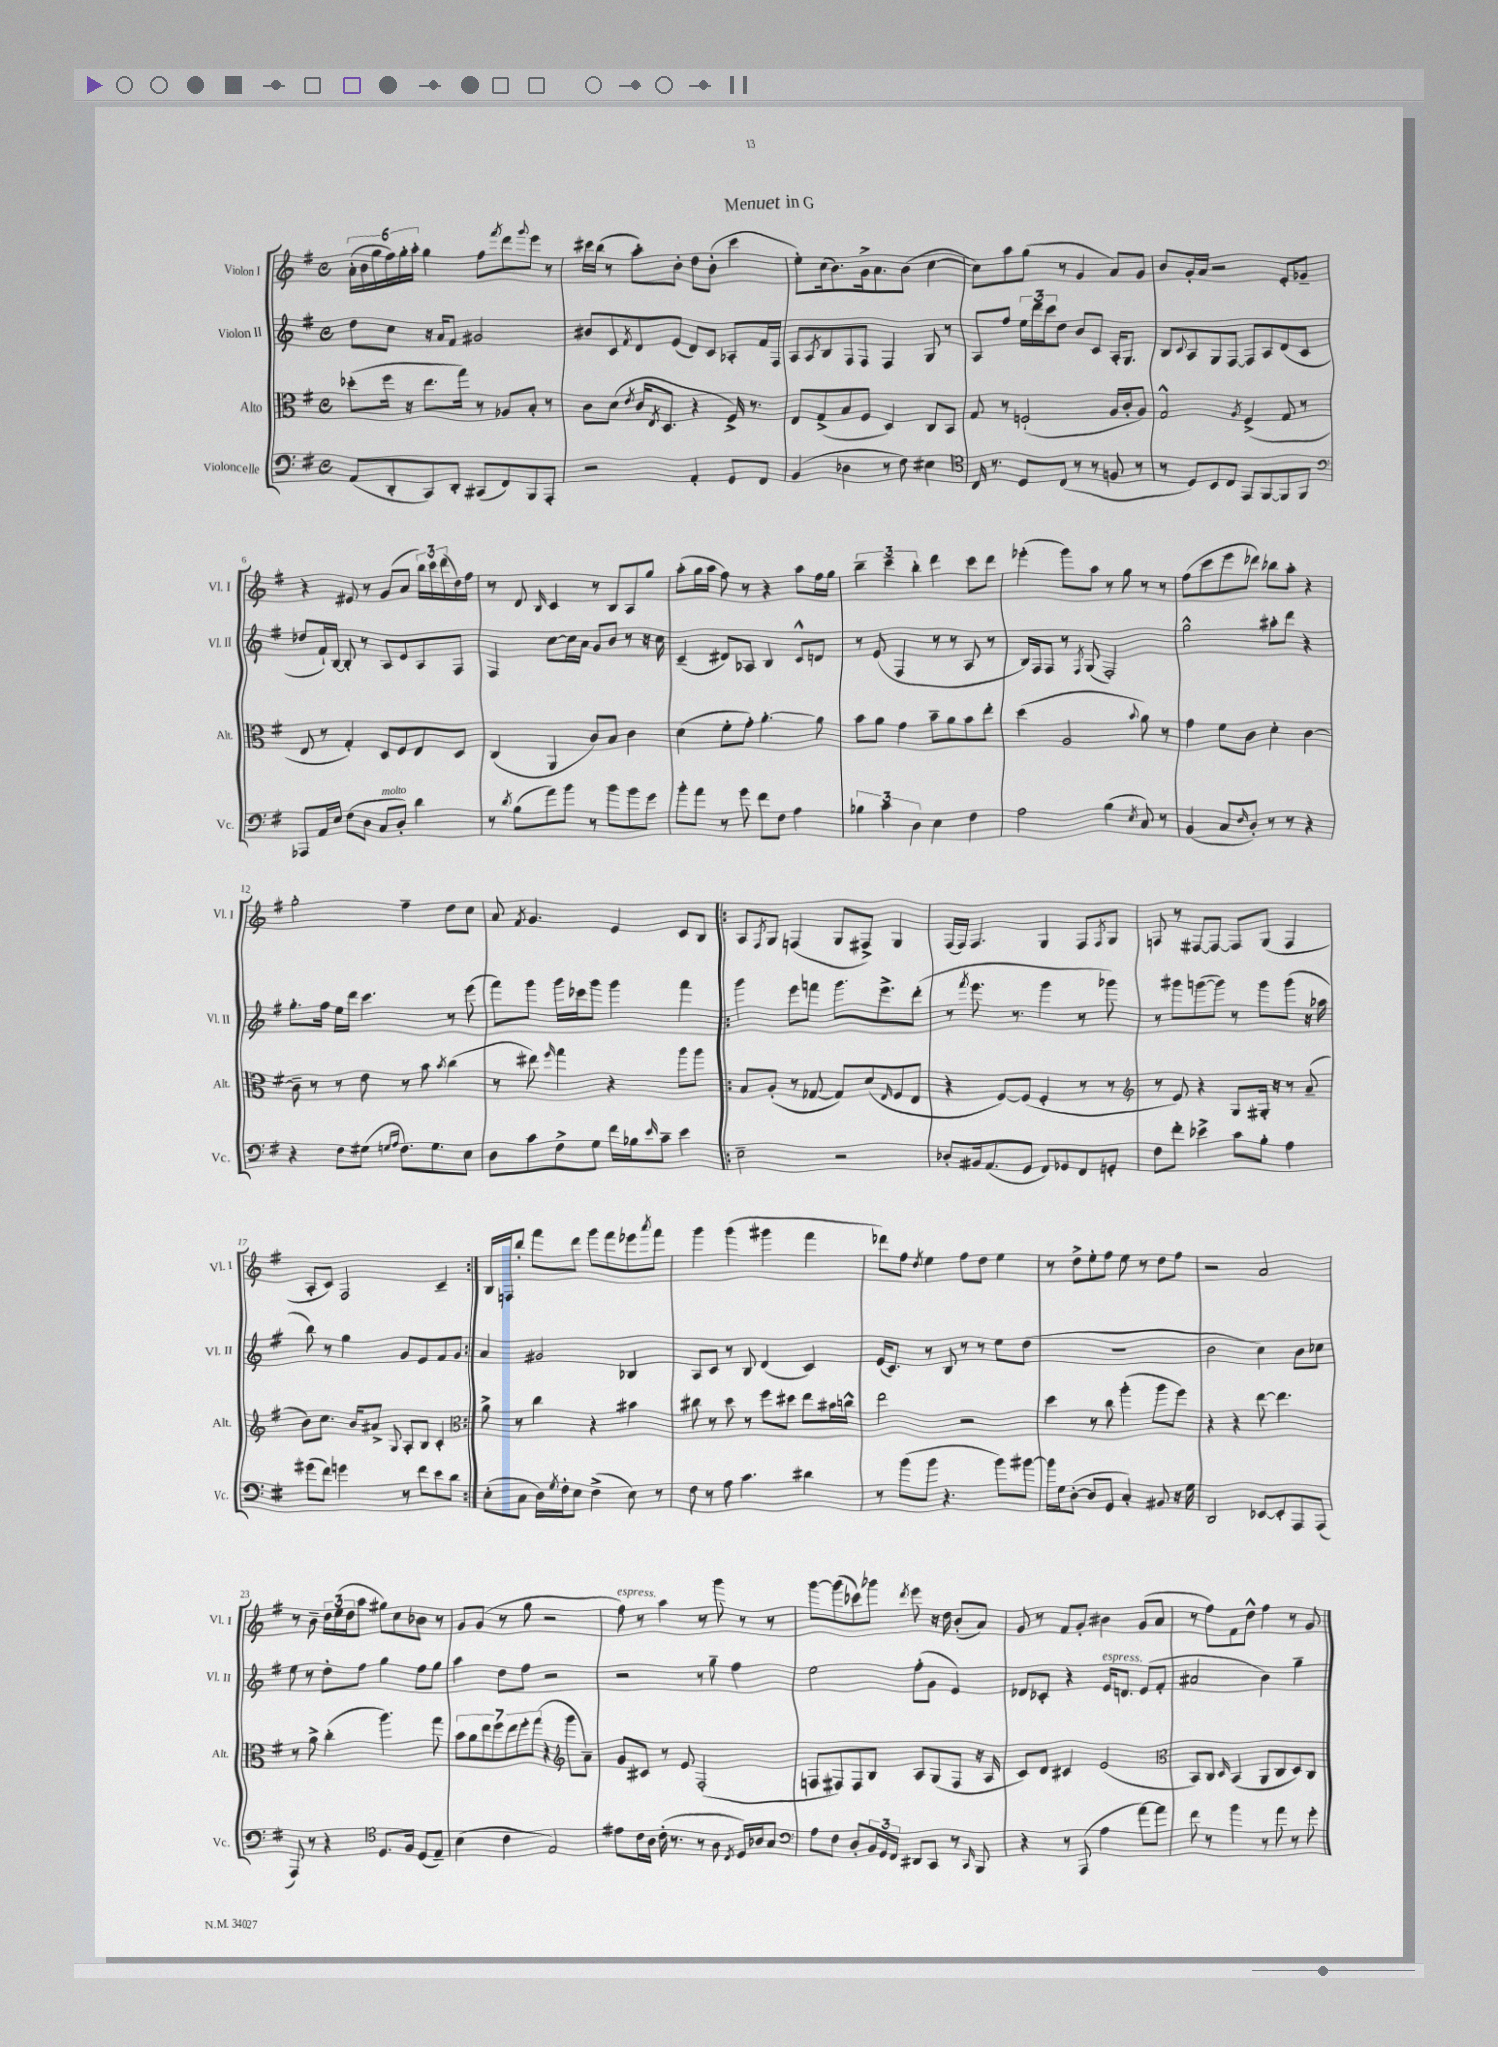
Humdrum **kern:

**kern	**kern	**kern	**kern
*staff4	*staff3	*staff2	*staff1
*clefF4	*clefC3	*clefG2	*clefG2
*k[f#]	*k[f#]	*k[f#]	*k[f#]
*M4/4	*M4/4	*M4/4	*M4/4
*met(c)	*met(c)	*met(c)	*met(c)
(8AA	(8dd-'	8dd	(24a'
.	.	.	24b
.	.	.	24gg
8DD'	16ff#	8cc	24ff#)
.	.	.	24gg'
.	16r	.	.
.	.	.	24aa'
8CC)	8.ee	16r	4gg
.	.	16a	.
8DD'	.	8f#	.
.	16gg)	.	.
(8CC#	8r	2g#	8ff#
.	.	.	8qfff#
8FF#)	8A-	.	8ddd
.	.	.	8qqggg
8BBB	8B'	.	8eee
8AAA'	8r	.	8r
=	=	=	=
2r	8c	8b#	16ccc#
.	.	.	(16bb
.	(8d	8c	8r
.	8qe	8qf#	.
.	16c	8d	8aa')
.	8qE	.	.
.	8.D	.	.
.	.	(8e	8b'
4AA'	4r	8d)	8dd
.	.	8c	(8b'
8GG	16F#^)	8A-'	4ccc#
.	8.r	.	.
8FF#	.	16f#	.
.	.	16F#	.
=	=	=	=
(4BB	8E	8A	8ee')
.	.	8qA	.
.	(8G^	8B	(16cc
.	.	.	8.b)
4D-	8B	8F#	.
.	8F#	8F#	16g^
.	.	.	8.a
8r	4D)	4F#	.
8F#)	.	.	(8b
4E#	8C	8G	[4cc
.	8BB	8r	.
=	=	=	=
*clefC4	*	*	*
16C	8G	8A	8cc])
8.r	.	.	.
.	8r	8ff#	8aa
8D	(2F`	24ee	(8gg
.	.	24ddd	.
.	.	24ccc	.
(8C	.	8dd	8r
8r	.	8b	4g
8r	.	8c	.
8F	16A	16A'	8a)
.	16c'	8.G	.
8r	8A)	.	8g
=	=	=	=
8r	2G^^	8B	8b
.	.	8qqc	.
8D)	.	8A	16g'
.	.	.	16a
8BB	.	8G	2r
8C	.	[8F#	.
.	8qA	.	.
8EE	(4F#^	8F#]	.
[8FF#	.	8A	.
8FF#]	8G	(8d	8e'
8FF#	8r	8c	8g-~
=	=	=	=
*clefF4	*	*	*
8AAA-	8E	8dd-	4r
16AA	8r	16f#`)	.
16E	.	[16B	.
(8F#	4G')	8B']	8e#
8D	.	8r	8r
8C	8D	8A	(8g
8D')	8F#	8e	8a
4d	8E	8A	24bb)
.	.	.	24ccc
.	.	.	(24ddd
.	8D	8F#	16dd)
.	.	.	16ff#
=	=	=	=
8r	(4C	4F#	8r
8qd	.	.	.
(8B	.	.	8d
.	.	.	16qqB
8a)	4AA	[8cc	4c
8b	.	16cc]	.
.	.	16a	.
8r	8c)	8g	8r
8b	8B	8b	8B
8b	4c	8r	8A
8g	.	16r	8gg
.	.	16cc	.
=	=	=	=
8b'	(4d	(4c~	(8aa'
8a	.	.	16gg
.	.	.	16aa
8r	8f#'	8d#)	8ff#)
8g	8g')	8A-	8r
8f#	[4.a'	4B	4r
8F#	.	.	.
4A	.	8c^^	8aa
.	8a]	8d	16ff#
.	.	.	16gg
=	=	=	=
6B-	8b	8r	6bb~
.	8a	(8e	.
6c	.	.	6ccc~
.	4g	4F#	.
6D	.	.	6bb'
4E	8b~	8r	4ddd
.	8a	8r	.
4F#	8b	8A	8ccc
.	8ee'	8r	8ddd
=	=	=	=
2A	(4dd	16B)	(4eee-'
.	.	16F#	.
.	.	8F#	.
.	2A	8r	8ggg)
.	.	8qF#	.
.	.	(8G	8aa
(4B	.	2F#')	8r
.	.	.	8gg
8qE	8qqb	.	.
8C)	8a)	.	8r
8r	8r	.	8r
=	=	=	=
(4BB	4g	2gg^^	(8ff#
.	.	.	8ccc
8C	8f#	.	8eee
16qqF#	.	.	.
8D')	8c	.	8ddd-)
8r	4d'	8aa#'	8bb-
8r	.	8ddd	8aa'
4r	[4c	4r	4r
=	=	=	=
4r	8c~]	8.gg'	2gg'
.	8r	.	.
.	.	16ff#	.
8F#	8r	16ee	.
.	.	16ddd	.
(8G#	8e	4.ccc	.
16qqG	.	.	.
16qqA	.	.	.
8.F#)	8r	.	4ff#~
.	8b	.	.
8.G	.	.	.
.	8qb	.	.
.	(4cc	8r	8dd
8E	.	(8eee	8cc
=	=	=	=
8D	8r	8fff#)	8a
.	.	.	8qf#
8c	8ee#)	8ggg	4.g
.	16qqff#	.	.
8F#^	4gg	16ggg	.
.	.	16ccc-	.
8G	.	8ggg	.
16f#	4r	4ggg	4e
16B-	.	.	.
16qqe	.	.	.
8c~	.	.	.
4e	8aa	4fff#	8c
.	8aa	.	8B
=!|:	=!|:	=!|:	=!|:
2E~	8B	4ggg	8A
.	.	.	8qF#
.	(8A'	.	8G
.	8r	8eee	(4F
.	[8G-	8fff	.
2r	8G-])	8.ggg	8G
.	(8d	.	8F#^)
.	.	8.eee^	.
.	16qqE	.	.
.	8F#	.	4G
.	8E	(8ddd'	.
=	=	=	=
8D-'	4r	8r	(16F#
.	.	.	16F#)
.	.	8qfff#	.
16BB#	.	8.eee	4.F#
(8.AA	.	.	.
.	[8F#)	.	.
.	.	8.r	.
8GG	(8F#]	.	.
8FF#)	4F#'	4ggg	4G
8GG-	.	.	.
8FF#	8r	8r	8F#
.	.	.	8qF#
8GG'	8r	8ggg-)	8G
=	=	=	=
*	*clefG2	*	*
8F#	8r	8r	8F
8f#'	8e)	8ggg#	8r
4e-^	4r	([8ggg	[8F#
.	.	8ggg])	8F#_
8c	8G	8r	8F#]
8B'	16G#'	8ggg	(8G
.	16r	.	.
4A	8r	(8ggg	4F#
.	(8a~	16r	.
.	.	16aa-	.
=	=	=	=
(8g#	8b)	8bb)	8A'
8f#)	8.cc	8r	8c)
4g	.	4gg	2F#
.	16b	.	.
.	8a#^	.	.
.	8qqG	.	.
8r	8A'	8g	.
8f#	8B	8e	.
8e	4c'	8f#	4c~
8d	.	8g	.
=:|!	=:|!	=:|!	=:|!
*	*clefC3	*	*
(8E'	8a^	4a	16B
.	.	.	16F
8C	8r	.	8bb'
16D)	4cc	2g#	8fff#
8qG	.	.	.
16F#'	.	.	.
8E	.	.	8ddd
(4F#^	4r	.	8ggg
.	.	.	8fff#
8E)	4b#	4B-	8eee-
.	.	.	8qaaa
8r	.	.	8fff#
=	=	=	=
8F#	8cc#	8A	4ggg
8r	8r	8c	.
8A	8dd	8r	(4ggg
4.c	8r	8B	.
.	8ff#	(4d	4ggg#
.	8dd#	.	.
4d#	8ee	4c)	4fff#
.	16b#	.	.
.	16cc^^	.	.
=	=	=	=
8r	2ee	(16e	8ddd-)
.	.	8.c)	.
(8b	.	.	8ff#
.	.	.	8qdd
8b	.	8r	4ee
4.r	.	8B	.
.	2r	8r	8ff#
.	.	8r	8dd
8b)	.	8ee	4ee
[8b#	.	(8dd	.
=	=	=	=
16b#]	4dd	1r	8r
16G	.	.	.
([8D'	.	.	8dd^
8D]	8r	.	8ee'
8GG	8cc	.	8ff#
4C')	(4aa'	.	8ee
.	.	.	8r
8BB#	8aa	.	8dd
16r	8ff#)	.	8ff#
16G	.	.	.
=	=	=	=
2DD	4r	2b	2r
.	4r	.	.
[8EE-	[8ee	4cc)	2a
8EE-']	4.ee]	.	.
8AAA	.	8b	.
(8AAA	.	8cc-	.
=	=	=	=
8AAA)	8r	8ee	8r
8r	8a^	8r	8b~
4r	(4cc'	8dd'	24dd
.	.	.	(24ee
.	.	.	24dd
.	.	8ff#	8aa
*clefC4	*	*	*
8.D	4.aa)	4gg	8gg#)
.	.	.	8cc
16F#	.	.	.
(8D	.	8ff#	8b-
8E~)	8gg	8gg	8r
=	=	=	=
(4B	14b	4aa	8g
.	14a	.	.
.	.	.	(8g
.	14ee	.	.
.	14ff#	.	.
4c	.	8dd	8r
.	14ee	.	.
.	14ff#'	.	.
.	.	8ff#	8gg
.	(14gg	.	.
2E)	4r	2r	2r
*	*clefG2	*	*
.	8ggg	.	.
.	8a~)	.	.
=	=	=	=
8e#	8g	2r	8ff#)
16c	8c#	.	8r
16A	.	.	.
(16c'	8r	.	4aa
8.r	.	.	.
.	8e	.	.
8r	(2F#'	8r	8r
8A	.	8gg~	8ggg
8qC	.	.	.
16D)	.	4ff#	8r
16A-	.	.	.
8G	.	.	8r
=	=	=	=
*clefF4	*	*	*
8A	8F	2ee	[8ggg
8F#	8F#)	.	(8ggg]
8D'	8F#	.	8ccc-)
24BB	8B	.	8ggg-
24GG	.	.	.
24FF#	.	.	.
.	.	.	8qddd
8DD#	8A	(8ff#'	8eee
8CC	(8G	8g	16r
.	.	.	16dd
8r	8F#	4e)	(8b'
16qqCC	.	.	.
8BBB	16r	.	8a)
.	16A	.	.
=	=	=	=
4r	8c)	8d-	8g
.	8d	8c-'	8r
8r	4c#	4r	8f#
(8AAA	.	.	8g'
4A	(2e	16e	4b#
.	.	8.d	.
[8a)	.	(8e	(8g
8a]	.	8f#'	8a
=	=	=	=
*	*clefC3	*	*
8f#	8BB)	2a#	8r
8r	8C	.	8ff#)
.	16qqD	.	.
4b	(4BB	.	8f#
.	.	.	8dd^^
8r	8AA	4b)	4ff#
8a	8C	.	.
8r	8D)	4gg~	8r
8g'	8C	.	8g
==	==	==	==
*-	*-	*-	*-
